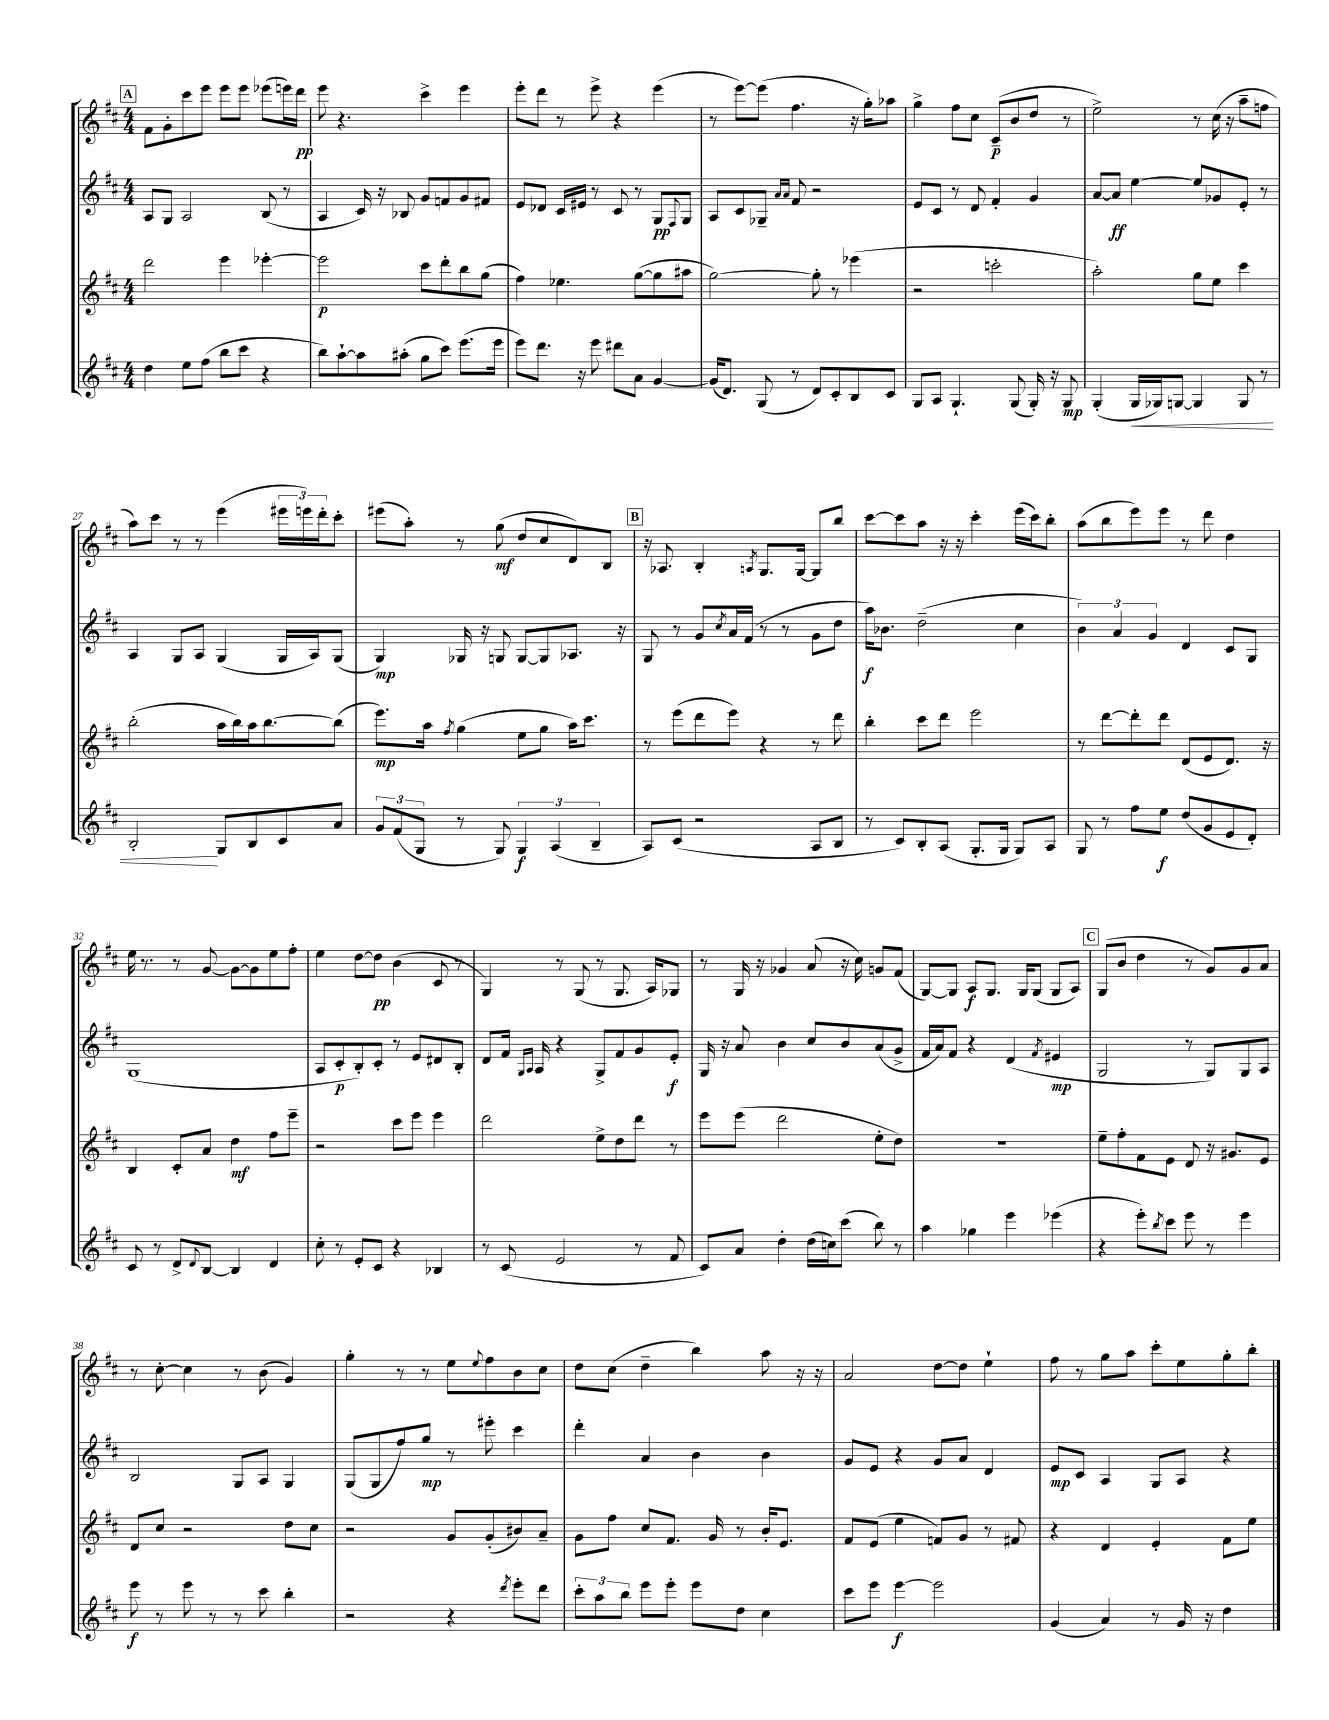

**kern	**kern	**kern	**kern
*staff4	*staff3	*staff2	*staff1
*clefG2	*clefG2	*clefG2	*clefG2
*k[f#c#]	*k[f#c#]	*k[f#c#]	*k[f#c#]
*M4/4	*M4/4	*M4/4	*M4/4
4dd\	2ddd\	8A/L	8f#\L
.	.	8G/J	8g'\
8ee\L	.	2A/	8ccc#\
(8ff#\J	.	.	8eee\J
8bb\L	4eee\	.	8eee\L
8ccc#\J	.	.	8eee\J
4r	[4eee-'\	(8B/	(8eee-\L
.	.	8r	16eee\L)
.	.	.	16ddd\JJ
=	=	=	=
8bb\L)	2eee-\]	4A/	8eee\
[8aa`\	.	.	4.r
8aa\]	.	16c#/)	.
.	.	16r	.
(8aa#'\J	.	8B-/	.
8gg\L	8ccc#\L	8g/L	4ccc#^\
8ccc#\J)	8ddd'\	8f/	.
(8.eee\L	8bb\	8g/	4eee\
.	(8gg\J	8f#/J	.
16eee\Jk	.	.	.
=	=	=	=
8eee\L)	4ff#\)	8e/L	8eee'\L
8.ddd\J	.	8d-/J	8ddd\J
.	4.ee-\	16c#/LL	8r
16r	.	16e#/JJ	.
8eee\	.	8r	8eee^\
8ddd#\L	.	8c#/	4r
8a\J	([8gg\L	8r	.
[4g/	8gg\]	8G/L	(4eee\
.	.	8qqF#/	.
.	8aa#\J	8G/J	.
=	=	=	=
(16g/]LK	[2gg\)	8A/L	8r
8.d/J)	.	.	.
.	.	8c#/	[8eee\L)
(8G/	.	8G-~/J	(8eee\]J
.	.	16qqa/LL	.
.	.	16qqa/JJ	.
8r	.	8f#/	4.ff#\
8d/L)	8gg'\]	2r	.
8c#'/	8r	.	.
8B/	(4eee-\	.	16r
.	.	.	16gg'\LK)
8c#/J	.	.	8aa-\J
=	=	=	=
8G/L	2r	8e/L	4gg^\
8A/J	.	8c#/J	.
4.G`/	.	8r	8ff#\L
.	.	8d/	8cc#\J
.	2ccc'\	4f#'/	(8c#~/L
(8G/	.	.	8b/
16G'/)	.	4g/	8dd/J
16r	.	.	.
8G/	.	.	8r
=	=	=	=
(4G'/	2aa'\)	[8a/L	2ee^\)
.	.	8a/]J	.
16G/LL	.	[4ee\	.
16G-/J)	.	.	.
[8G/J	.	.	.
4G/]	8gg\L	8ee/]L	8r
.	8ee\J	8g-/	(16cc#\
.	.	.	16r
8G/	4ccc#\	8e'/J	8aa~\L
8r	.	8r	8ff\J
=	=	=	=
2B'/	(2bb'\	4A/	8aa\L)
.	.	.	8ccc#\J
.	.	8G/L	8r
.	.	8A/J	8r
8G/L	16aa\LL	(4G/	(4eee\
.	16bb\)	.	.
8B/	16aa\J	.	.
.	[8.bb\	.	.
8c#/	.	16G/LL	24eee#\LL
.	.	.	24eee\)
.	.	16A/J)	.
.	.	.	24ddd'\J
8a/J	(8bb\]J	(8G/J	8ccc#'\J
=	=	=	=
12g/L	8.eee\L)	4G/)	(8eee#\L
(12f#/	.	.	.
.	.	.	8aa'\J)
12G/J	.	.	.
.	16aa\Jk	.	.
.	8qff#/	.	.
8r	(4gg\	16G-/	8r
.	.	16r	.
8G/)	.	8G/	(8gg\
6G/	8ee\L	[8G/L	8dd/L
.	8gg\J	8G/]	8cc#/
(6A/	.	.	.
.	16aa\LK)	8.A-/J	8d/)
.	8.ccc#\J	.	.
6B~/	.	.	.
.	.	.	8B/J
.	.	16r	.
=	=	=	=
8A/L)	8r	8G/	16r
.	.	.	8.A-/
(8c#/J	(8eee\L	8r	.
2r	8ddd\	8g/L	4B'/
.	.	8qcc#/	.
.	8eee\J)	16a/L	.
.	.	(16f#/JJ	.
.	.	.	8qA/
.	4r	8r	8.G/L
.	.	8r	.
.	.	.	[16G/Jk
8A/L	8r	8g\L	8G/]L
8B/J	8ddd\	8dd\J	8bb/J
=	=	=	=
8r	4bb'\	16aa\LK)	[8ccc#\L
.	.	8.b-\J	.
8c#/L)	.	.	8ccc#\]
8B'/	8ccc#\L	(2dd~\	8aa\J
(8A/J	8ddd\J	.	16r
.	.	.	16r
8.G'/L	2eee\	.	4ccc#'\
16G/Jk	.	.	.
8G/L)	.	4cc#\	(16eee\LL
.	.	.	16ccc#\J)
8A/J	.	.	8bb'\J
=	=	=	=
8G/	8r	6b\)	(8aa\L
8r	[8ddd\L	.	8bb\
.	.	6a/	.
8ff#\L	8ddd'\]	.	8eee\)
.	.	6g/	.
8ee\J	8ddd\J	.	8eee\J
(8dd/L	(8d/L	4d/	8r
8g/	8e/	.	8ddd\
8e/	8.d/J)	8c#/L	4dd\
8d'/J)	.	8G/J	.
.	16r	.	.
=	=	=	=
8c#/	4B/	(1G	16ee\
.	.	.	8.r
8r	.	.	.
8d^/L	8c#'/L	.	8r
8qqd/	.	.	.
[8B/J	8a/J	.	[8g/
4B/]	4dd\	.	8g\_L
.	.	.	8g\]
4d/	8ff#\L	.	8ee\
.	8eee~\J	.	8ff#'\J
=	=	=	=
8cc#'\	2r	8A/L	4ee\
8r	.	8c#'/	.
8e'/L	.	8B'/)	[8dd\L
8c#/J	.	8c#'/J	8dd\]J
4r	8ccc#\L	8r	(4b\
.	8eee\J	8e/L	.
4B-/	4eee\	8d#/	8c#/
.	.	8B'/J	8r
=	=	=	=
8r	2ddd\	8d/L	4G/)
(8c#/	.	16f#/Jk	.
.	.	16qqG/LL	.
.	.	16qqA/JJ	.
.	.	16A/	.
2e/	.	4r	8r
.	.	.	(8G/
.	8ee^\L	8G^/L	8r
.	8dd\	8f#/	8.G/
8r	8ddd\J	8g/	.
.	.	.	16A/LK)
8f#/	8r	8e'/J	8G-/J
=	=	=	=
8c#/L)	8eee\L	16G/	8r
.	.	16r	.
8a/J	(8eee\J	8a/	16G/
.	.	.	16r
4dd'\	2ddd\	4b\	4g-/
(16dd\LL	.	8cc#/L	(8a/
16cc\J)	.	.	.
(8ccc#\J	.	8b/	16r
.	.	.	16cc#\)
8bb\)	8ee'\L	(8a/	8g/L
8r	8dd\J)	8g^/J	(8f#/J
=	=	=	=
4aa\	1r	16f#/LL	[8G/L)
.	.	16a/J)	.
.	.	8f#/J	8G/]J
4gg-\	.	4r	8A/L
.	.	.	8.G/J
4eee\	.	(4d/	.
.	.	.	16G/LK
.	.	.	(8G/J
.	.	8qf#/	.
(4eee-\	.	4e#/	8G/L
.	.	.	8A/J)
=	=	=	=
4r	8ee~\L	2G/	(8G/L
.	8ff#'\	.	8b/J
8eee'\L)	8f#\	.	4dd\
8qbb/	.	.	.
8ccc#\J	8e\J	.	.
8eee\	8d/	8r	8r
8r	16r	8G/L)	8g/L)
.	8.g#/L	.	.
4eee\	.	8G/	8g/
.	8e/J	8A/J	8a/J
=	=	=	=
8eee\	8d/L	2B/	8r
8r	8cc#/J	.	[8cc#'\
8eee\	2r	.	4cc#\]
8r	.	.	.
8r	.	8G/L	8r
8ccc#\	.	8A/J	(8b\
4bb'\	8dd\L	4G/	4g/)
.	8cc#\J	.	.
=	=	=	=
2r	2r	(8G/L	4gg'\
.	.	8G/	.
.	.	8ff#/)	8r
.	.	8gg/J	8r
4r	8g/L	8r	8ee\L
.	.	.	8qqee/
.	(8g'/	8eee#'\	8ff#\
8qddd/	.	.	.
8eee'\L	8b#/)	4ccc#\	8b\
8ddd\J	8a~/J	.	8cc#\J
=	=	=	=
12ccc#'\L	8g\L	4ddd'\	8dd\L
12aa\	.	.	.
.	8ff#\J	.	(8cc#\J
12bb\J	.	.	.
8eee\L	8cc#/L	4a/	4dd~\
8eee'\J	8.f#/J	.	.
8eee\L	.	4b\	4bb\)
.	16g/	.	.
8dd\J	8r	.	.
4cc#\	16b'/LK	4b\	8aa\
.	8.e/J	.	.
.	.	.	16r
.	.	.	16r
=	=	=	=
8ccc#\L	8f#/L	8g/L	2a/
8eee\J	(8e/J	8e/J	.
[4eee\	4ee\	4r	.
2eee\]	8f/L)	8g/L	[8dd\L
.	8g/J	8a/J	8dd\]J
.	8r	4d/	4ee`\
.	8f#/	.	.
=	=	=	=
(4g/	4r	8e/L	8ff#\
.	.	8c#/J	8r
4a/)	4d/	4A/	8gg\L
.	.	.	8aa\J
8r	4e'/	8G/L	8ccc#'\L
16g/	.	8A/J	8ee\
16r	.	.	.
4dd\	8f#\L	4r	8gg'\
.	8ee\J	.	8bb'\J
==	==	==	==
*-	*-	*-	*-
